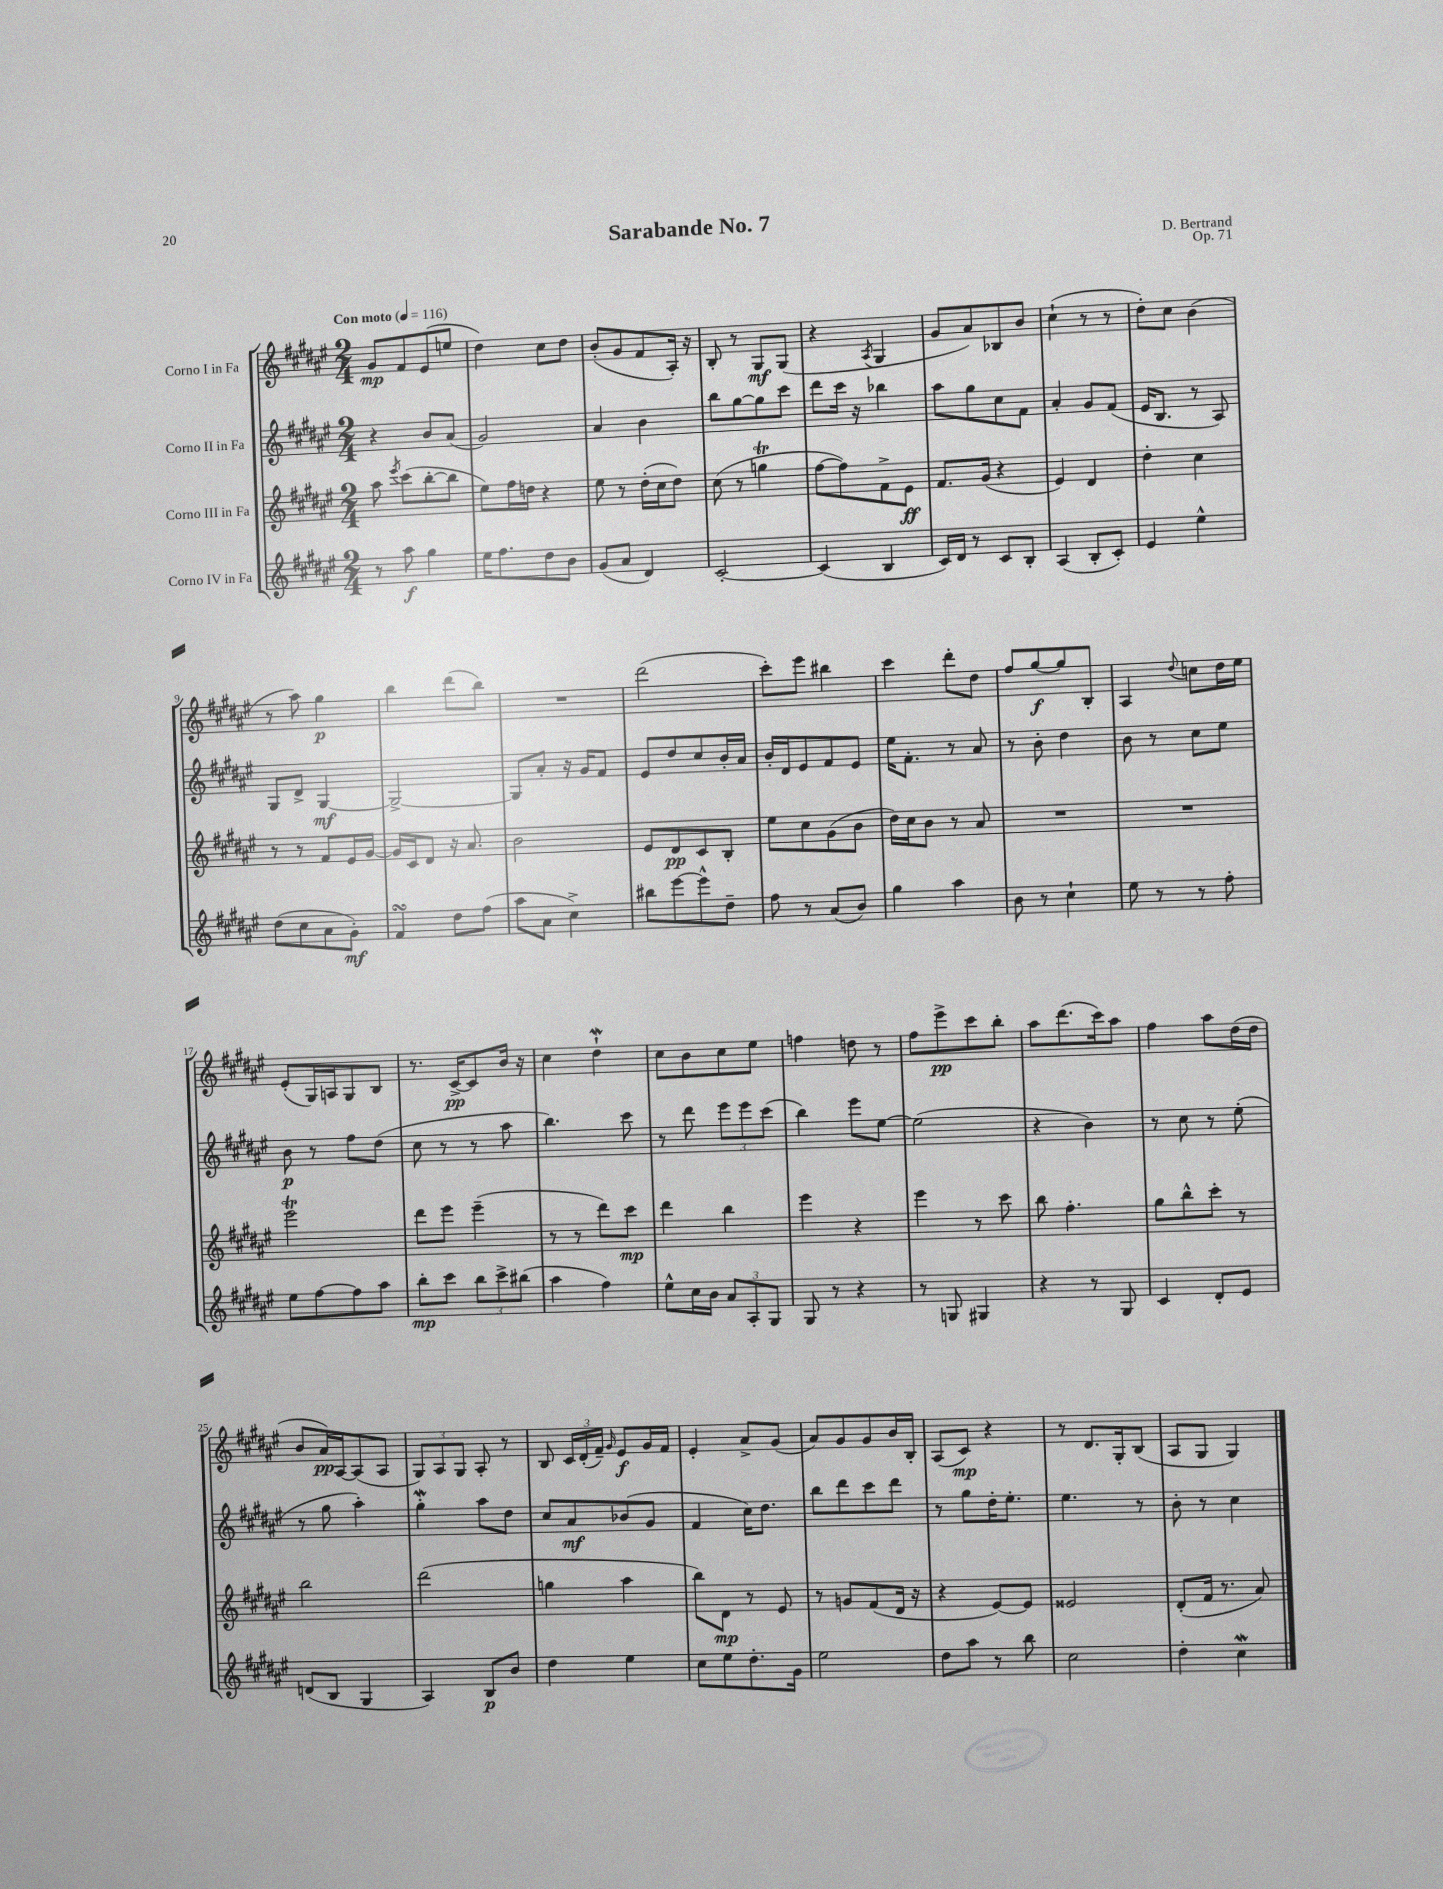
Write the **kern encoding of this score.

**kern	**dynam	**kern	**dynam	**kern	**dynam	**kern	**dynam
*part4	*part4	*part3	*part3	*part2	*part2	*part1	*part1
*staff4	*staff4	*staff3	*staff3	*staff2	*staff2	*staff1	*staff1
*I"Corno IV in Fa	*	*I"Corno III in Fa	*	*I"Corno II in Fa	*	*I"Corno I in Fa	*
*clefG2	*	*clefG2	*	*clefG2	*	*clefG2	*
*k[f#c#g#d#a#e#]	*	*k[f#c#g#d#a#e#]	*	*k[f#c#g#d#a#e#]	*	*k[f#c#g#d#a#e#]	*
*M2/4	*	*M2/4	*	*M2/4	*	*M2/4	*
*MM116	*	*MM116	*	*MM116	*	*MM116	*
=1	=1	=1	=1	=1	=1	=1	=1
!	!	!	!	!	!	!LO:TX:a:B:t=Con moto	!
8r	.	8aa#\	.	4r	.	8g#/L	mp
.	.	8qeee#/	.	.	.	.	.
8aa#\	f	(8ccc#\L	.	.	.	8f#/	.
4gg#\	.	[8bb'\	.	8b/L	.	(8e#/	.
.	.	8bb\J]	.	(8a#/J	.	8een/J	.
=2	=2	=2	=2	=2	=2	=2	=2
16ee#\KL	.	8ee#\L)	.	2g#/)	.	4dd#\)	.
8.ff#\	.	.	.	.	.	.	.
.	.	16ff#\L	.	.	.	.	.
.	.	16ddn\JJ	.	.	.	.	.
8dd#\	.	4r	.	.	.	8cc#\L	.
8b\J	.	.	.	.	.	8dd#\J	.
=3	=3	=3	=3	=3	=3	=3	=3
(8g#/L	.	8ee#\	.	4a#/	.	(8b'/L	.
8a#/J	.	8r	.	.	.	8g#/	.
4d#/)	.	(16dd#'\LL	.	4b\	.	8f#/	.
.	.	16cc#\J	.	.	.	.	.
.	.	8dd#\J)	.	.	.	16A#'/Jk)	.
.	.	.	.	.	.	16r	.
=4	=4	=4	=4	=4	=4	=4	=4
[2c#'/	.	(8cc#\	.	8bb\L	.	8B'/	.
.	.	8r	.	[8gg#\	.	8r	.
.	.	4ggnT\	.	8gg#\]	.	8G#/L	mf
.	.	.	.	8ccc#\J	.	(8G#/J	.
=5	=5	=5	=5	=5	=5	=5	=5
(4c#/]	.	[8ff#\L	.	8ddd#\L	.	4r	.
.	.	8ff#\])	.	16ccc#\Jk	.	.	.
.	.	.	.	16r	.	.	.
.	.	.	.	.	.	8qA#/	.
4B/	.	8f#^\	.	4bb-X\	.	4G#/	.
.	.	8e#\J	ff	.	.	.	.
=6	=6	=6	=6	=6	=6	=6	=6
16c#/LL)	.	8.f#/L	.	8aa#\L	.	8g#/L	.
16d#/JJ	.	.	.	.	.	.	.
8r	.	.	.	8gg#\	.	8a#/)	.
.	.	(16g#/Jk	.	.	.	.	.
8c#/L	.	4r	.	8cc#\	.	8B-X/	.
8B'/J	.	.	.	8f#\J	.	8b/J	.
=7	=7	=7	=7	=7	=7	=7	=7
(4A#/	.	4e#/)	.	4a#'/	.	(4cc#`\	.
8B'/L	.	4d#/	.	8g#/L	.	8r	.
8c#'/J)	.	.	.	(8f#/J	.	8r	.
=8	=8	=8	=8	=8	=8	=8	=8
4e#/	.	4dd#'\	.	16e#/KL	.	8dd#'\L)	.
.	.	.	.	8.B/J	.	.	.
.	.	.	.	.	.	8cc#\J	.
4ee#^^\	.	4cc#\	.	8r	.	(4b\	.
.	.	.	.	8A#/)	.	.	.
!!LO:LB:g=z
=9	=9	=9	=9	=9	=9	=9	=9
(8dd#\L	.	8r	.	8G#/L	.	8r	.
8cc#\	.	8r	.	8d#^/J	.	8aa#\)	.
8a#\	.	8f#/L	.	[4G#/	mf	4gg#\	p
8g#'\J)	mf	16e#/L	.	.	.	.	.
.	.	[16g#/JJ	.	.	.	.	.
=10	=10	=10	=10	=10	=10	=10	=10
4f#sSSs/	.	16g#/LL]	.	2G#^/_	.	4bb\	.
.	.	16c#/J	.	.	.	.	.
.	.	8d#/J	.	.	.	.	.
8dd#\L	.	16r	.	.	.	(8ddd#\L	.
.	.	8.a#/	.	.	.	.	.
(8ff#\J	.	.	.	.	.	8bb\J)	.
=11	=11	=11	=11	=11	=11	=11	=11
8aa#\L	.	2b\	.	8G#/L]	.	2r	.
8a#\J	.	.	.	8a#'/J	.	.	.
4cc#^\)	.	.	.	16r	.	.	.
.	.	.	.	16g#/KL	.	.	.
.	.	.	.	8f#/J	.	.	.
=12	=12	=12	=12	=12	=12	=12	=12
8bb#X\L	.	8e#/L	.	8e#/L	.	(2ddd#\	.
[8eee#\	.	8d#/	pp	8dd#/	.	.	.
8eee#^^\]	.	8c#/	.	8cc#/	.	.	.
8dd#~\J	.	8B'/J	.	16b'/L	.	.	.
.	.	.	.	16a#/JJ	.	.	.
=13	=13	=13	=13	=13	=13	=13	=13
8ff#\	.	8ee#\L	.	16b'/LL	.	8ccc#'\L)	.
.	.	.	.	16d#/J	.	.	.
8r	.	8cc#\	.	8e#/	.	8eee#\J	.
(8a#/L	.	(8g#\	.	8f#/	.	4bb#X\	.
8b/J)	.	8b\J	.	8e#/J	.	.	.
=14	=14	=14	=14	=14	=14	=14	=14
4gg#\	.	16dd#\LL)	.	16ee#\KL	.	4ccc#\	.
.	.	16cc#\J	.	8.f#'\J	.	.	.
.	.	8b\J	.	.	.	.	.
4aa#\	.	8r	.	8r	.	8ddd#'\L	.
.	.	8a#/	.	8a#/	.	8dd#\J	.
=15	=15	=15	=15	=15	=15	=15	=15
8b\	.	2r	.	8r	.	8ff#/L	.
8r	.	.	.	8b'\	.	[8gg#/	f
4cc#`\	.	.	.	4dd#\	.	8gg#/]	.
.	.	.	.	.	.	8B'/J	.
=16	=16	=16	=16	=16	=16	=16	=16
8ee#\	.	2r	.	8b\	.	4A#/	.
8r	.	.	.	8r	.	.	.
.	.	.	.	.	.	8qqdd#/	.
8r	.	.	.	8cc#\L	.	8ccn\L	.
8ff#'\	.	.	.	8ee#\J	.	16dd#\L	.
.	.	.	.	.	.	16ee#\JJ	.
!!LO:LB:g=z
=17	=17	=17	=17	=17	=17	=17	=17
8ee#\L	.	2eee#t\	.	8b\	p	(8e#'/L	.
[8ff#\	.	.	.	8r	.	16G#/L)	.
.	.	.	.	.	.	16An/J	.
8ff#\]	.	.	.	8ff#\L	.	8G#/	.
8aa#\J	.	.	.	(8dd#\J	.	8B/J	.
=18	=18	=18	=18	=18	=18	=18	=18
8bb'\L	mp	8ddd#\L	.	8cc#\	.	8.r	.
8ccc#\J	.	8eee#\J	.	8r	.	.	.
.	.	.	.	.	.	[16c#^/KL	pp
12bb\L	.	(4eee#~\	.	8r	.	8c#/]	.
12ccc#^\	.	.	.	.	.	.	.
.	.	.	.	8aa#\	.	16b/Jk	.
(12bb#X\J	.	.	.	.	.	.	.
.	.	.	.	.	.	16r	.
=19	=19	=19	=19	=19	=19	=19	=19
4aa#\	.	8r	.	4.bb\)	.	4cc#\	.
.	.	8r	.	.	.	.	.
4ff#\)	.	8ddd#\L)	.	.	.	4dd#W`\	.
.	.	8ccc#\J	mp	8ccc#\	.	.	.
=20	=20	=20	=20	=20	=20	=20	=20
8ee#^^\L	.	4ddd#\	.	8r	.	8cc#\L	.
16cc#\L	.	.	.	8ddd#\	.	8b\	.
16b\JJ	.	.	.	.	.	.	.
12a#/L	.	4bb\	.	12eee#\L	.	8cc#\	.
12A#'/	.	.	.	12eee#\	.	.	.
.	.	.	.	.	.	8ee#\J	.
12G#/J	.	.	.	(12ccc#\J	.	.	.
=21	=21	=21	=21	=21	=21	=21	=21
8G#/	.	4eee#\	.	4bb\)	.	4ffn\	.
8r	.	.	.	.	.	.	.
4r	.	4r	.	8eee#\L	.	8ddn\	.
.	.	.	.	[8ee#\J	.	8r	.
=22	=22	=22	=22	=22	=22	=22	=22
8r	.	4eee#\	.	(2ee#\]	.	8ff#\L	.
8Gn/	.	.	.	.	.	8eee#^\	pp
4G#X/	.	8r	.	.	.	8ccc#\	.
.	.	8ccc#\	.	.	.	8bb'\J	.
=23	=23	=23	=23	=23	=23	=23	=23
4r	.	8bb\	.	4r	.	8aa#\L	.
.	.	4.ff#'\	.	.	.	(8.ddd#\	.
8r	.	.	.	4b\)	.	.	.
.	.	.	.	.	.	16ccc#\k)	.
8G#/	.	.	.	.	.	8aa#\J	.
=24	=24	=24	=24	=24	=24	=24	=24
4c#/	.	8gg#\L	.	8r	.	4ff#\	.
.	.	8bb^^\	.	8cc#\	.	.	.
8d#'/L	.	8ccc#'\J	.	8r	.	8aa#\L	.
8e#/J	.	8r	.	(8ee#'\	.	(16dd#\L	.
.	.	.	.	.	.	16dd#\JJ	.
!!LO:LB:g=z
=25	=25	=25	=25	=25	=25	=25	=25
(8dn/L	.	2bb\	.	8r	.	8b/L	.
8B/J	.	.	.	8gg#\	.	16a#/L)	pp
.	.	.	.	.	.	[16A#/J	.
4G#/	.	.	.	4aa#'\)	.	(8A#/]	.
.	.	.	.	.	.	8A#/J	.
=26	=26	=26	=26	=26	=26	=26	=26
4A#/)	.	(2ddd#\	.	4gg#W'\	.	12G#/L)	.
.	.	.	.	.	.	12A#/	.
.	.	.	.	.	.	12G#/J	.
8B/L	p	.	.	8aa#\L	.	8A#'/	.
8b/J	.	.	.	8dd#\J	.	8r	.
=27	=27	=27	=27	=27	=27	=27	=27
4dd#\	.	4ggn\	.	8cc#/L	.	8B/	.
.	.	.	.	8a#/	mf	24c#/LL	.
.	.	.	.	.	.	(24d#'/	.
.	.	.	.	.	.	24f#~/JJ)	.
.	.	.	.	.	.	16qqg#/	.
4ee#\	.	4aa#\	.	(8b-X/	.	8e#/L	f
.	.	.	.	8g#/J	.	16g#/L	.
.	.	.	.	.	.	16f#/JJ	.
=28	=28	=28	=28	=28	=28	=28	=28
8cc#\L	.	8bb\L)	.	4f#/	.	4e#'/	.
8ee#\	.	8d#\J	mp	.	.	.	.
8.dd#'\	.	8r	.	16cc#\KL)	.	8a#^/L	.
.	.	.	.	8.dd#\J	.	.	.
.	.	8e#/	.	.	.	(8g#/J	.
16g#\Jk	.	.	.	.	.	.	.
=29	=29	=29	=29	=29	=29	=29	=29
2ee#\	.	8r	.	8bb\L	.	8a#/L)	.
.	.	8gn/L	.	8ddd#\	.	8g#/	.
.	.	(8f#/	.	8ccc#\	.	8g#/	.
.	.	16d#/Jk	.	8ddd#\J	.	16b/L	.
.	.	16r	.	.	.	16B'/JJ	.
=30	=30	=30	=30	=30	=30	=30	=30
8dd#\L	.	4r	.	8r	.	(8A#/L	.
8aa#\J	.	.	.	8gg#\L	.	8c#/J)	mp
8r	.	[8e#/L)	.	16dd#'\K	.	4r	.
.	.	.	.	8.ee#'\J	.	.	.
8bb\	.	8e#/J]	.	.	.	.	.
=31	=31	=31	=31	=31	=31	=31	=31
2cc#\	.	2e##X/	.	4.ee#\	.	8r	.
.	.	.	.	.	.	8.d#/L	.
.	.	.	.	.	.	16G#'/k	.
.	.	.	.	8r	.	(8B/J	.
=32	=32	=32	=32	=32	=32	=32	=32
4dd#'\	.	(8d#'/L	.	8b'\	.	8A#/L	.
.	.	16f#/Jk	.	8r	.	8G#/J	.
.	.	8.r	.	.	.	.	.
4cc#W\	.	.	.	4cc#\	.	4G#/)	.
.	.	8a#/)	.	.	.	.	.
==	==	==	==	==	==	==	==
*-	*-	*-	*-	*-	*-	*-	*-
